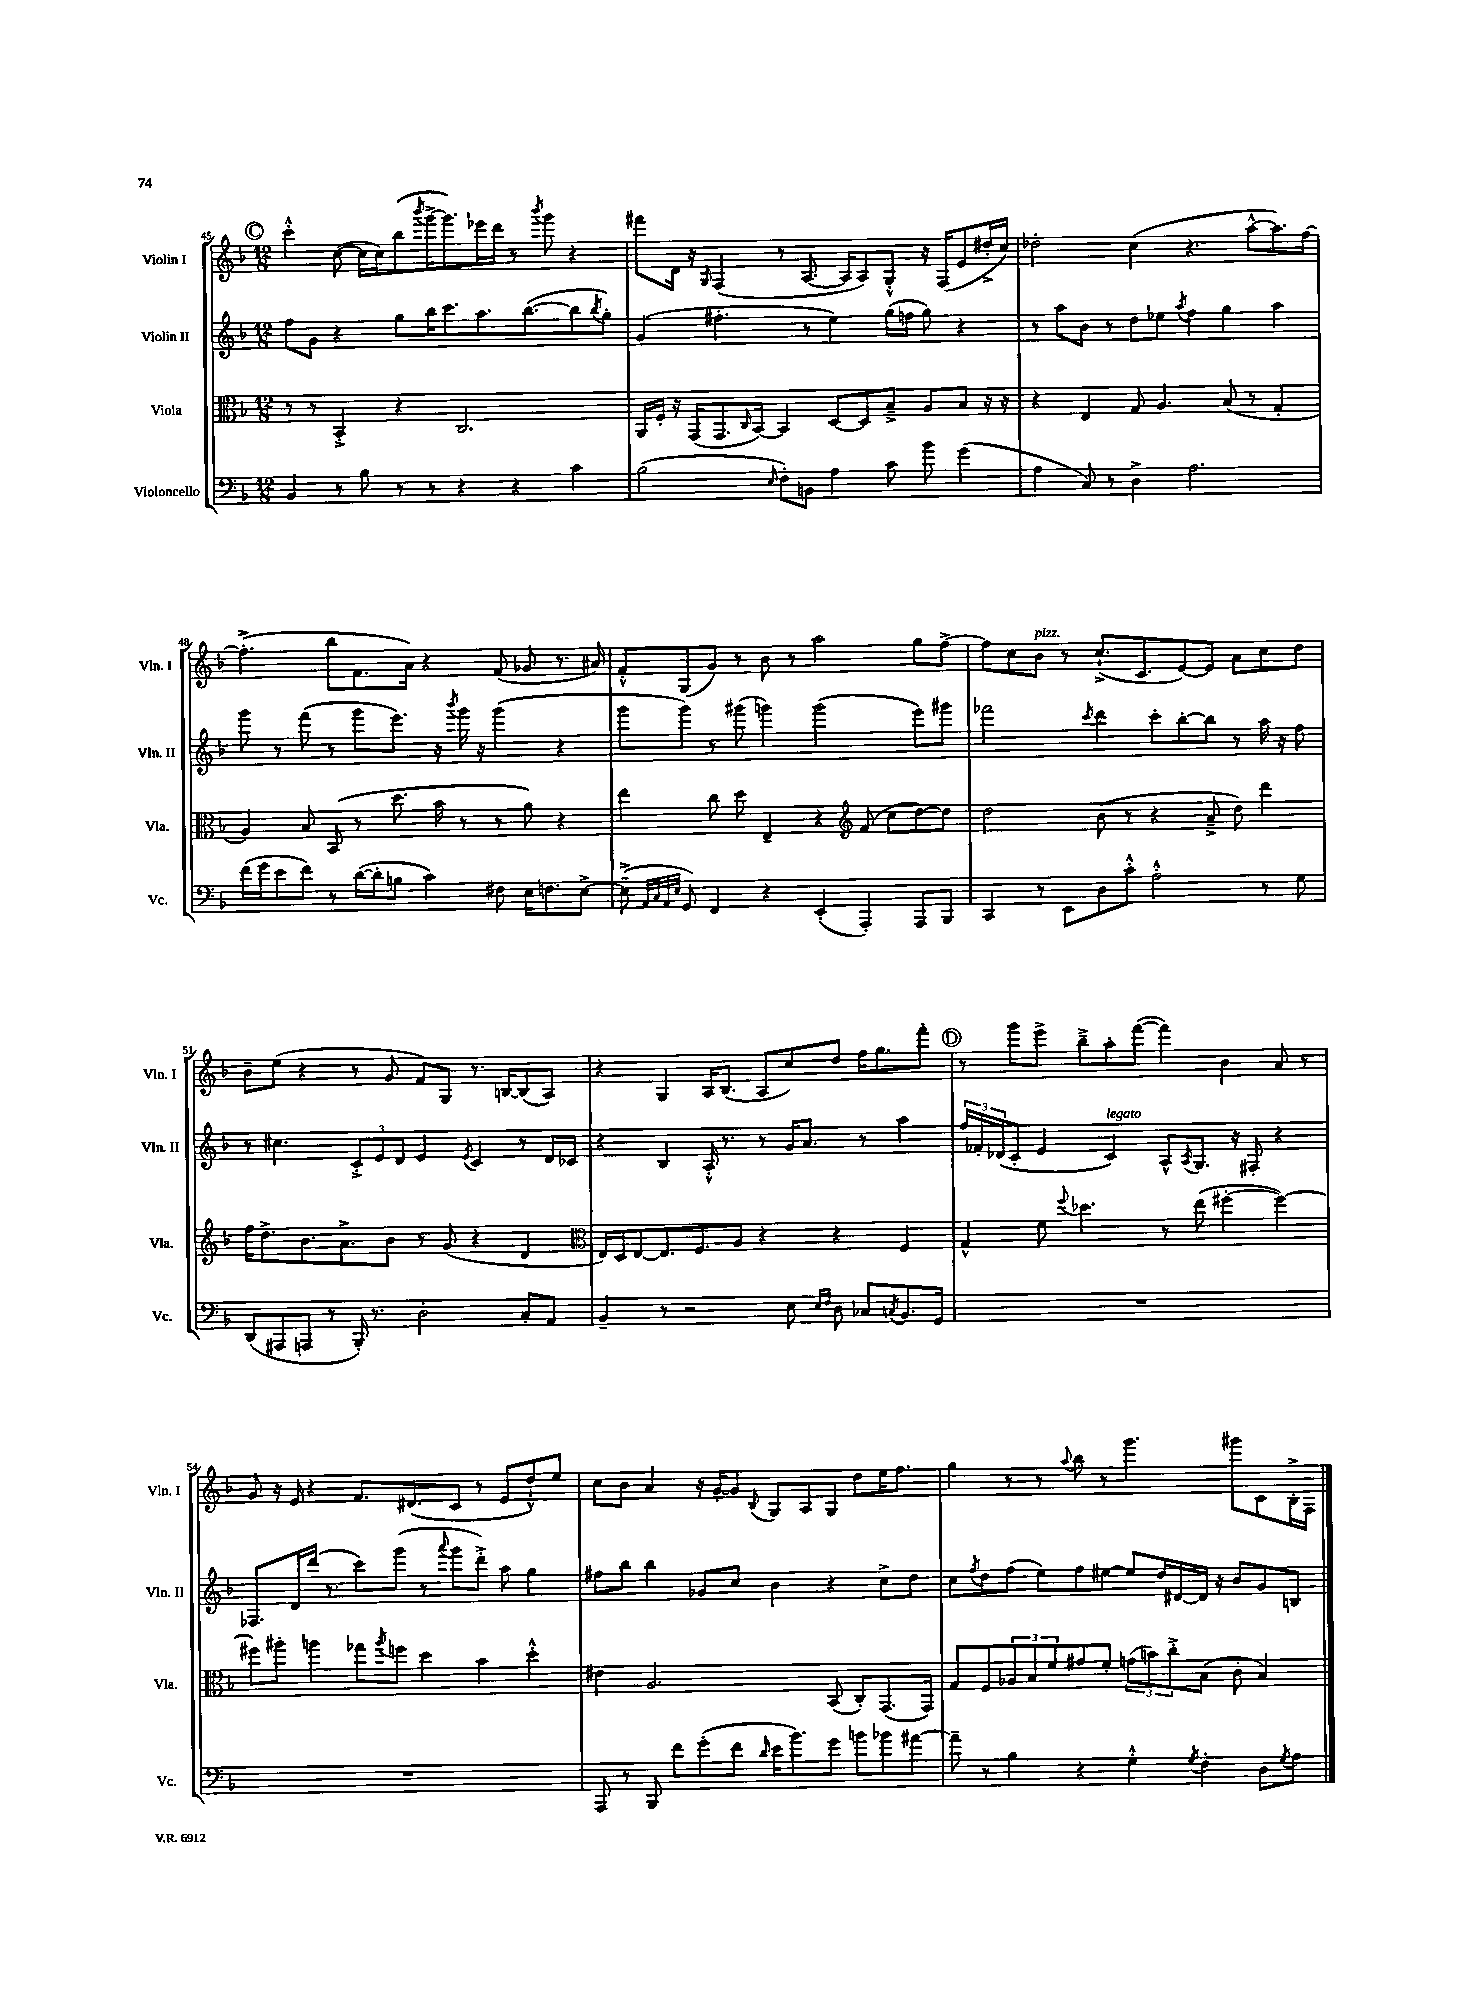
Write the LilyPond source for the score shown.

<<
\new StaffGroup <<
\new Staff = "s0" \with { instrumentName = "Violin I" shortInstrumentName = "Vln. I" } {
    \clef treble \key f \major \numericTimeSignature \time 12/8
    \mark \markup { \circle "C" } c'''4-.-^ c''8~( c''16 c''16) bes''8( \acciaccatura { bes'''8 } g'''16~-> g'''8.) ees'''16 d'''16 r8 \acciaccatura { bes'''8 } g'''8 r4 |
    fis'''8 d'16 r16 \grace { g16 } f4( r8 a8.~ a16 a8) g8-.-^ r16 f16( e'8 dis''16-.-> c''16) |
    des''2-. c''4( r4. a''8~-^ a''8.) f''16~ |
    f''4.-.->( bes''8 f'8. a'16) r4 f'8( ges'8 r8. ais'16) |
    f'8-.-^ g8( g'8) r8 bes'8 r8 a''2 g''8 f''8~-> |
    f''8 c''8 bes'8^\markup { \italic "pizz." } r8 c''8.-!->( c'8. e'8~) e'8 a'8 c''8 d''8 |
    bes'8-- e''8( r4 r8 g'8 f'8) g8 r8. b16~ b8( a8) |
    r4 g4 a16 bes8.( a8 c''8) d''8 f''16 g''8. f'''8-. |
    \mark \markup { \circle "D" } r8 g'''8 e'''8-> bes''8---> a''8-. f'''8~( f'''4) bes'4 a'8 r8 |
    g'8 r16 e'16 r4 f'8. dis'8.( c'8 r8 e'8 d''8-!-^) e''8 |
    c''8 bes'8 a'4 r16 g'16~-. g'8 \appoggiatura { bes8 } g8 a8 g8 d''8 e''16 f''8. |
    g''4 r8 r8 \appoggiatura { a''8 } bes''8 r8 g'''4. gis'''8 c'8 bes16-.-> f16 \bar "|." |
}
\new Staff = "s1" \with { instrumentName = "Violin II" shortInstrumentName = "Vln. II" } {
    \clef treble \key f \major \numericTimeSignature \time 12/8
    \mark \markup { \circle "C" } f''8 g'8 r4 g''8 bes''16 c'''8. a''8. bes''8.~( bes''8 \acciaccatura { bes''8 } g''8-.) |
    g'4( fis''4.-. r8 e''4) g''16( f''16 g''8) r4 |
    r8 a''8 bes'8 r8 d''8 ees''8 \acciaccatura { a''8 } f''4 g''4 a''4 |
    g'''8 r8 f'''8( r8 g'''8 e'''8.) r16 \acciaccatura { bes'''8 } g'''16 r16 g'''4( r4 |
    g'''8 g'''8) r8 gis'''8( g'''4) g'''2( e'''8) gis'''8 |
    fes'''2 \acciaccatura { c'''8 } d'''4 c'''8-. bes''8~-. bes''8 r8 a''16 r16 f''8 |
    r8 cis''4. \tuplet 3/2 { c'8-.-> e'8 d'8 } e'4 \acciaccatura { e'8 } c'4 r8 d'16 ces'16 |
    r4 bes4 a16-.-^ r8. r8 g'16 a'8. r8 a''4 |
    \mark \markup { \circle "D" } \tuplet 3/2 { f''16 fes'16-. des'16( } c'8-. e'4 c'4^\markup { \italic "legato" }) a8-^ \acciaccatura { a8 } g8. r16 fis8-. r4 |
    fes8. d'16 d'''16( r8. c'''8) g'''8( r8 \appoggiatura { a'''8 } g'''8 d'''8-.->) a''8 g''4 |
    fis''8 bes''8 bes''4 ges'8 c''8 bes'4 r4 c''8-> d''8 |
    c''8 \acciaccatura { f''8 } d''8 f''8( e''8) f''8 eis''8~ eis''8 d''16 dis'16~ dis'16 r16 bes'8 g'8 b8 \bar "|." |
}
\new Staff = "s2" \with { instrumentName = "Viola" shortInstrumentName = "Vla." } {
    \clef alto \key f \major \numericTimeSignature \time 12/8
    \mark \markup { \circle "C" } r8 r8 bes,4-.-> r4 c2. |
    a,16 f16-. r16 g,16( g,8. \grace { c16 } bes,16~) bes,4 d8~ d8 bes8---> a8 bes8 r16 r16 |
    r4 e4 g8 a4. bes8( r8 g4-. |
    a4) bes8 bes,8( r8 d''8. bes'16 r8 r8 a'8) r4 |
    e''4 c''8 d''8 e4-- r4 \clef treble f'8( c''8 d''8~) d''8 |
    d''2 bes'8( r8 r4 a'8---> d''8) d'''4 |
    f''16 d''8.-> bes'8. a'8.-> bes'8 r8 g'8( r4 d'4 |
    \clef alto e16) d16 e8~ e8. f8. a8 r4 r4 f4 |
    \mark \markup { \circle "D" } g4-^ f'8 \appoggiatura { f''8 } des''4. r8 e''8( fis''4~-. fis''4~) |
    fis''8 ais''8-. a''4 ges''8 \acciaccatura { a''8 } f''8 d''4 bes'4 d''4-.-^ |
    eis'4 a2. bes,8( c8-.) g,8.( g,16) |
    g8 f8 \tuplet 3/2 { aes8 bes8 f'8 } gis'8 f'8-. \tuplet 3/2 { g'8( b'8) c''8-.-> } bes8( c'8-. bes4) \bar "|." |
}
\new Staff = "s3" \with { instrumentName = "Violoncello" shortInstrumentName = "Vc." } {
    \clef bass \key f \major \numericTimeSignature \time 12/8
    \mark \markup { \circle "C" } bes,4 r8 bes8 r8 r8 r4 r4 c'4 |
    bes2( \grace { e16 } f8-.) b,8 a4 c'8 bes'8 g'4( |
    a4 c8) r8 d4-> a2. |
    f'16( g'16 e'8 f'8) r8 d'16~( d'16-. b8 c'4) fis8 e16 f8. e8~-> |
    e8--->( \grace { a,32 c32 a,32 e32 } g,8) f,4 r4 e,4-.( a,,4-.) a,,8 bes,,8 |
    c,4 r8 e,8 d8 c'8-.-^ a2-.-^ r8 g8 |
    d,8( ais,,8 a,,8 r8 bes,,16-.) r8. d2-. c8-. a,8 |
    bes,4-- r8 r2 e8 \grace { e16 f16 } d8 ces8 \acciaccatura { c8 } bes,8. g,16 |
    \mark \markup { \circle "D" } R1. |
    R1. |
    a,,8 r8 bes,,8 f'8 g'8-.( f'8 \grace { d'16 } e'16 bes'8.) g'8 b'8 bes'8 ais'8~ |
    ais'8-- r8 bes4 r4 g4-.-^ \acciaccatura { g8 } f4-. d8 \acciaccatura { g8 } a8 \bar "|." |
}
>>
>>
\layout { \context { \Score currentBarNumber = #45 } }
